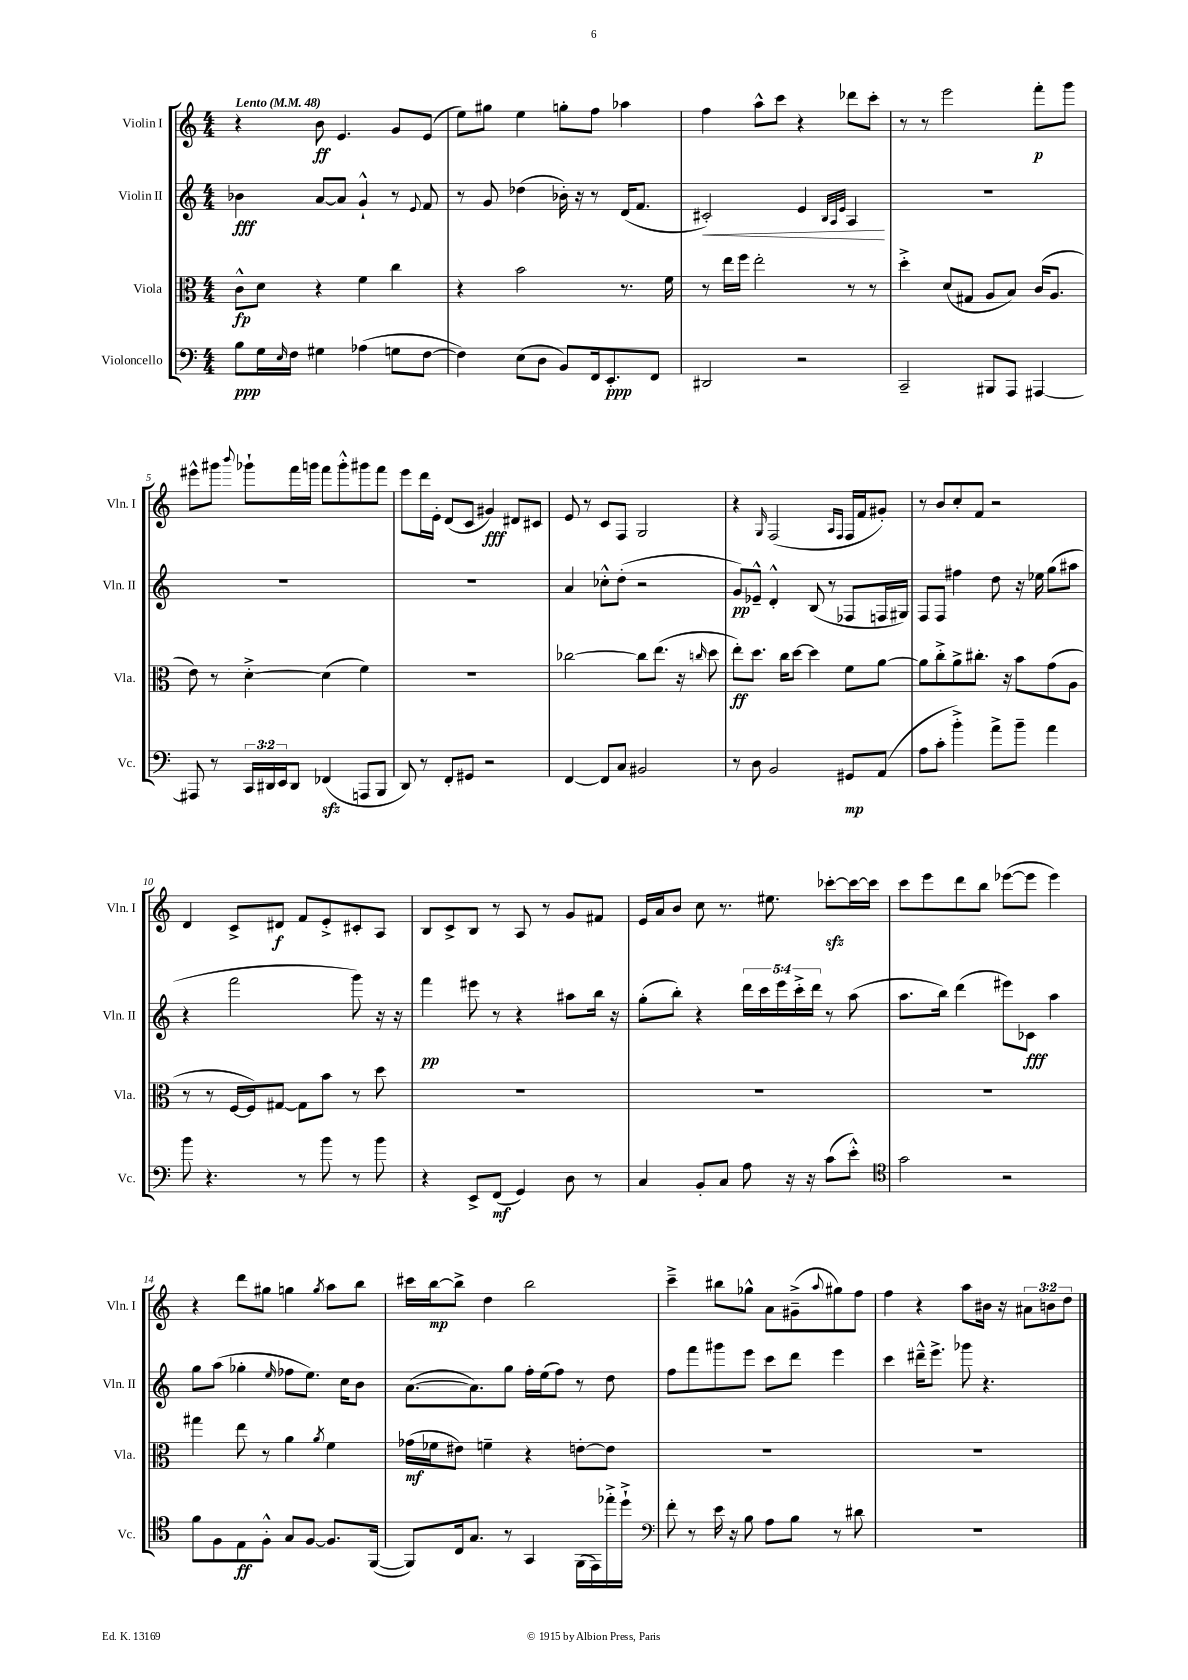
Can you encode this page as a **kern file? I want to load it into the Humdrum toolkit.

**kern	**dynam	**kern	**dynam	**kern	**dynam	**kern	**dynam
*part4	*part4	*part3	*part3	*part2	*part2	*part1	*part1
*staff4	*staff4	*staff3	*staff3	*staff2	*staff2	*staff1	*staff1
*I"Violoncello	*	*I"Viola	*	*I"Violin II	*	*I"Violin I	*
*I'Vc.	*	*I'Vla.	*	*I'Vln. II	*	*I'Vln. I	*
*clefF4	*	*clefC3	*	*clefG2	*	*clefG2	*
*k[]	*	*k[]	*	*k[]	*	*k[]	*
*M4/4	*	*M4/4	*	*M4/4	*	*M4/4	*
*MM48	*	*MM48	*	*MM48	*	*MM48	*
=1	=1	=1	=1	=1	=1	=1	=1
!	!	!	!	!	!	!LO:TX:a:B:t=Lento	!
8B\L	ppp	8c^^\L	fp	4b-X\	fff	4r	.
16G\L	.	8d\J	.	.	.	.	.
16qqE/	.	.	.	.	.	.	.
16F\JJ	.	.	.	.	.	.	.
4G#X\	.	4r	.	[8a/L	.	8b\	ff
.	.	.	.	8a/J]	.	4.e/	.
(4A-X\	.	4f\	.	4g`^^/	.	.	.
8Gn\L	.	4cc\	.	8r	.	8g/L	.
.	.	.	.	8qqe/	.	.	.
[8F\J	.	.	.	8f/	.	(8e/J	.
=2	=2	=2	=2	=2	=2	=2	=2
4F\])	.	4r	.	8r	.	8ee\L)	.
.	.	.	.	8g/	.	8gg#X\J	.
(8E\L	.	2b\	.	(4dd-X\	.	4ee\	.
8D\J	.	.	.	.	.	.	.
8BB/L)	.	.	.	16b-X'\)	.	8ggn'\L	.
.	.	.	.	16r	.	.	.
16FF/k	.	.	.	8r	.	8ff\J	.
8.EE'/	ppp	.	.	.	.	.	.
.	.	8.r	.	(16d/KL	.	4aa-X\	.
.	.	.	.	8.f/J	.	.	.
8FF/J	.	.	.	.	.	.	.
.	.	16f\	.	.	.	.	.
=3	=3	=3	=3	=3	=3	=3	=3
!	!	!	!	!	!LO:HP:b	!	!
2DD#X/	.	8r	.	2c#X'/)	<	4ff\	.
.	.	16ee\LL	.	.	.	.	.
.	.	16ff\JJ	.	.	.	.	.
.	.	2ee'\	.	.	.	8aa^^\L	.
.	.	.	.	.	.	8ccc\J	.
2r	.	.	.	4e/	.	4r	.
.	.	.	.	32qqB/LLL	.	.	.
.	.	.	.	32qqA/	.	.	.
.	.	.	.	32qqe/JJJ	.	.	.
.	.	8r	.	4A/	.	8ddd-X\L	.
.	.	8r	.	.	.	8ccc'\J	.
.	.	.	.	.	[	.	.
=4	=4	=4	=4	=4	=4	=4	=4
2CC~/	.	4dd'^\	.	1r	.	8r	.
.	.	.	.	.	.	8r	.
.	.	(8d/L	.	.	.	2eee\	.
.	.	8G#X/J	.	.	.	.	.
8BBB#X/L	.	8A/L	.	.	.	.	.
8AAA/J	.	8B/J)	.	.	.	.	.
[4AAA#X/	.	(16c/KL	.	.	.	8fff'\L	p
.	.	8.A/J	.	.	.	.	.
.	.	.	.	.	.	8ggg\J	.
!!LO:LB:g=z
=5	=5	=5	=5	=5	=5	=5	=5
8AAA#X/]	.	8e\)	.	1r	.	8eee#X^^\L	.
8r	.	8r	.	.	.	8ggg#X\J	.
.	.	.	.	.	.	8qqbbb/	.
24CC/LL	.	[4d'^\	.	.	.	8ggg-X`\L	.
24DD#X/	.	.	.	.	.	.	.
24EE/J	.	.	.	.	.	.	.
8DD#/J	.	.	.	.	.	16fff\L	.
.	.	.	.	.	.	16gggn\JJ	.
(4FF-Xzz/	.	(4d\]	.	.	.	8fff\L	.
.	.	.	.	.	.	8ggg'^^\	.
8AAAn/L	.	4f\)	.	.	.	8ggg#X\	.
8BBB/J	.	.	.	.	.	8fff\J	.
=6	=6	=6	=6	=6	=6	=6	=6
8DD/)	.	1r	.	1r	.	8eee\L	.
8r	.	.	.	.	.	16ddd\L	.
.	.	.	.	.	.	16e'\JJ	.
8FF'/L	.	.	.	.	.	(8d/L	.
8GG#X/J	.	.	.	.	.	8c/J	.
2r	.	.	.	.	.	4g#X/)	fff
.	.	.	.	.	.	8d#X/L	.
.	.	.	.	.	.	8c#X/J	.
=7	=7	=7	=7	=7	=7	=7	=7
[4FF/	.	[2cc-X\	.	4a/	.	8e/	.
.	.	.	.	.	.	8r	.
8FF/L]	.	.	.	8cc-X'^^\L	.	8c/L	.
8C/J	.	.	.	(8dd'\J	.	8F/J	.
2BB#X/	.	8cc-\L]	.	2r	.	2G/	.
.	.	(8.ee\J	.	.	.	.	.
.	.	16r	.	.	.	.	.
.	.	16qqccn/	.	.	.	.	.
.	.	8dd\	.	.	.	.	.
=8	=8	=8	=8	=8	=8	=8	=8
8r	.	8ee'\L)	ff	8g/L)	pp	4r	.
8D\	.	8.dd\J	.	8e-X~^^/J	.	.	.
.	.	.	.	.	.	16qqG/	.
2BB/	.	.	.	4d'^^/	.	(2F/	.
.	.	16cc\KL	.	.	.	.	.
.	.	[8dd\J	.	.	.	.	.
.	.	4dd\]	.	(8B/	.	.	.
.	.	.	.	8r	.	.	.
.	.	.	.	.	.	16qqA/LL	.
.	.	.	.	.	.	16qqF/JJ	.
8GG#X/L	mp	8f\L	.	8F-X/L	.	16F/LL	.
.	.	.	.	.	.	16f/J	.
(8AA/J	.	[8a\J	.	16Fn/L	.	8g#X'/J)	.
.	.	.	.	16G#X/JJ)	.	.	.
=9	=9	=9	=9	=9	=9	=9	=9
8A\L	.	8a\L]	.	8F/L	.	8r	.
8c'\J	.	8cc'^\	.	8F/J	.	8b/L	.
4b'^\)	.	8a^\	.	4ff#X\	.	8cc'/	.
.	.	8.cc#X'\J	.	.	.	8f/J	.
8a^\L	.	.	.	8dd\	.	2r	.
.	.	16r	.	.	.	.	.
8b~\J	.	8b\L	.	16r	.	.	.
.	.	.	.	16ee-X\	.	.	.
4a\	.	(8g\	.	(8gg\L	.	.	.
.	.	8A\J	.	8aa#X\J	.	.	.
!!LO:LB:g=z
=10	=10	=10	=10	=10	=10	=10	=10
8b\	.	8r	.	4r	.	4d/	.
4.r	.	8r	.	.	.	.	.
.	.	[16F/LL	.	2fff\	.	8c^/L	.
.	.	16F/J])	.	.	.	.	.
.	.	[8G#X/J	.	.	.	8d#X/J	f
8r	.	8G#\L]	.	.	.	8f/L	.
8b\	.	8b\J	.	.	.	8e'^/	.
8r	.	8r	.	8ggg\)	.	8c#X'/	.
8b\	.	8dd\	.	16r	.	8A/J	.
.	.	.	.	16r	.	.	.
=11	=11	=11	=11	=11	=11	=11	=11
4r	.	1r	.	4fff\	pp	8B/L	.
.	.	.	.	.	.	8c^/	.
8EE^/L	.	.	.	8eee#X\	.	8B/J	.
(8FF/J	mf	.	.	8r	.	8r	.
4GG/)	.	.	.	4r	.	8A/	.
.	.	.	.	.	.	8r	.
8D\	.	.	.	8aa#X\L	.	8g/L	.
8r	.	.	.	16bb\Jk	.	8f#X/J	.
.	.	.	.	16r	.	.	.
=12	=12	=12	=12	=12	=12	=12	=12
4C/	.	1r	.	(8gg'\L	.	16e/LL	.
.	.	.	.	.	.	16a/J	.
.	.	.	.	8bb'\J)	.	8b/J	.
8BB'/L	.	.	.	4r	.	8cc\	.
8C/J	.	.	.	.	.	8.r	.
8A\	.	.	.	20ddd\LL	.	.	.
.	.	.	.	20ccc\	.	.	.
.	.	.	.	.	.	8.ee#X\	.
.	.	.	.	20eee\	.	.	.
16r	.	.	.	.	.	.	.
.	.	.	.	20ccc'^\	.	.	.
16r	.	.	.	.	.	.	.
.	.	.	.	20ddd\JJ	.	.	.
(8c\L	.	.	.	8r	.	[8ccc-Xzz'\L	.
8e'^^\J)	.	.	.	(8aa\	.	16ccc-\L_	.
.	.	.	.	.	.	16ccc-\JJ]	.
=13	=13	=13	=13	=13	=13	=13	=13
*clefC4	*	*	*	*	*	*	*
2g\	.	1r	.	8.aa\L	.	8ccc\L	.
.	.	.	.	.	.	8eee\	.
.	.	.	.	16bb\Jk)	.	.	.
.	.	.	.	(4ddd\	.	8ddd\	.
.	.	.	.	.	.	8bb\J	.
2r	.	.	.	8eee#X\L)	.	([8eee-X\L	.
.	.	.	.	8c-X\J	fff	8eee-\J]	.
.	.	.	.	4aa\	.	4eee-\)	.
!!LO:LB:g=z
=14	=14	=14	=14	=14	=14	=14	=14
8f\L	.	4gg#X\	.	8gg\L	.	4r	.
8F\	.	.	.	(8aa\J	.	.	.
8E\	ff	8ee\	.	4gg-X'\	.	8ddd\L	.
8F'^^\J	.	8r	.	.	.	8gg#X\J	.
.	.	.	.	16qqee/	.	.	.
8G/L	.	4a\	.	8ff-X\L	.	4ggn\	.
[8F/J	.	.	.	8.ee\J)	.	.	.
.	.	8qa/	.	.	.	8qgg/	.
8.F/L]	.	4f\	.	.	.	8aa\L	.
.	.	.	.	16cc\KL	.	.	.
.	.	.	.	8b\J	.	8bb\J	.
([16FF/Jk	.	.	.	.	.	.	.
=15	=15	=15	=15	=15	=15	=15	=15
8FF/L])	.	(16g-X\LL	mf	([8.a\L	.	16ccc#X\LL	.
.	.	16f-X\J	.	.	.	[16bb\J	mp
16C/k	.	8e#X\J)	.	.	.	8bb^\J]	.
8.G/J	.	.	.	8.a\])	.	.	.
.	.	4fn~\	.	.	.	4dd\	.
8r	.	.	.	8gg\J	.	.	.
4GG/	.	4r	.	16ff'\LL	.	2bb\	.
.	.	.	.	(16ee\J	.	.	.
.	.	.	.	8ff\J)	.	.	.
(16FF\LL	.	[8en'\L	.	8r	.	.	.
16EE\)	.	.	.	.	.	.	.
16ee-X'^\	.	8e\J]	.	8dd\	.	.	.
16dd`^\JJ	.	.	.	.	.	.	.
=16	=16	=16	=16	=16	=16	=16	=16
*clefF4	*	*	*	*	*	*	*
8f'\	.	1r	.	8ff\L	.	4ccc~^\	.
8r	.	.	.	8fff\	.	.	.
16e\	.	.	.	8ggg#X\	.	8bb#X\L	.
16r	.	.	.	.	.	.	.
8B\	.	.	.	8eee\J	.	8gg-X^^\J	.
8A\L	.	.	.	8ccc\L	.	8a\L	.
8B\J	.	.	.	8ddd\J	.	(8g#X~^\	.
.	.	.	.	.	.	8qqaa/	.
8r	.	.	.	4eee\	.	8gg#X\)	.
8d#X\	.	.	.	.	.	8ff\J	.
=17	=17	=17	=17	=17	=17	=17	=17
1r	.	1r	.	4ccc\	.	4ff\	.
.	.	.	.	16ddd#X~^^\KL	.	4r	.
.	.	.	.	8.eee^\J	.	.	.
.	.	.	.	8ggg-X\	.	8aa\L	.
.	.	.	.	4.r	.	16b#X\Jk	.
.	.	.	.	.	.	16r	.
.	.	.	.	.	.	12a#X\L	.
.	.	.	.	.	.	12bn\	.
.	.	.	.	.	.	12dd\J	.
==	==	==	==	==	==	==	==
*-	*-	*-	*-	*-	*-	*-	*-
